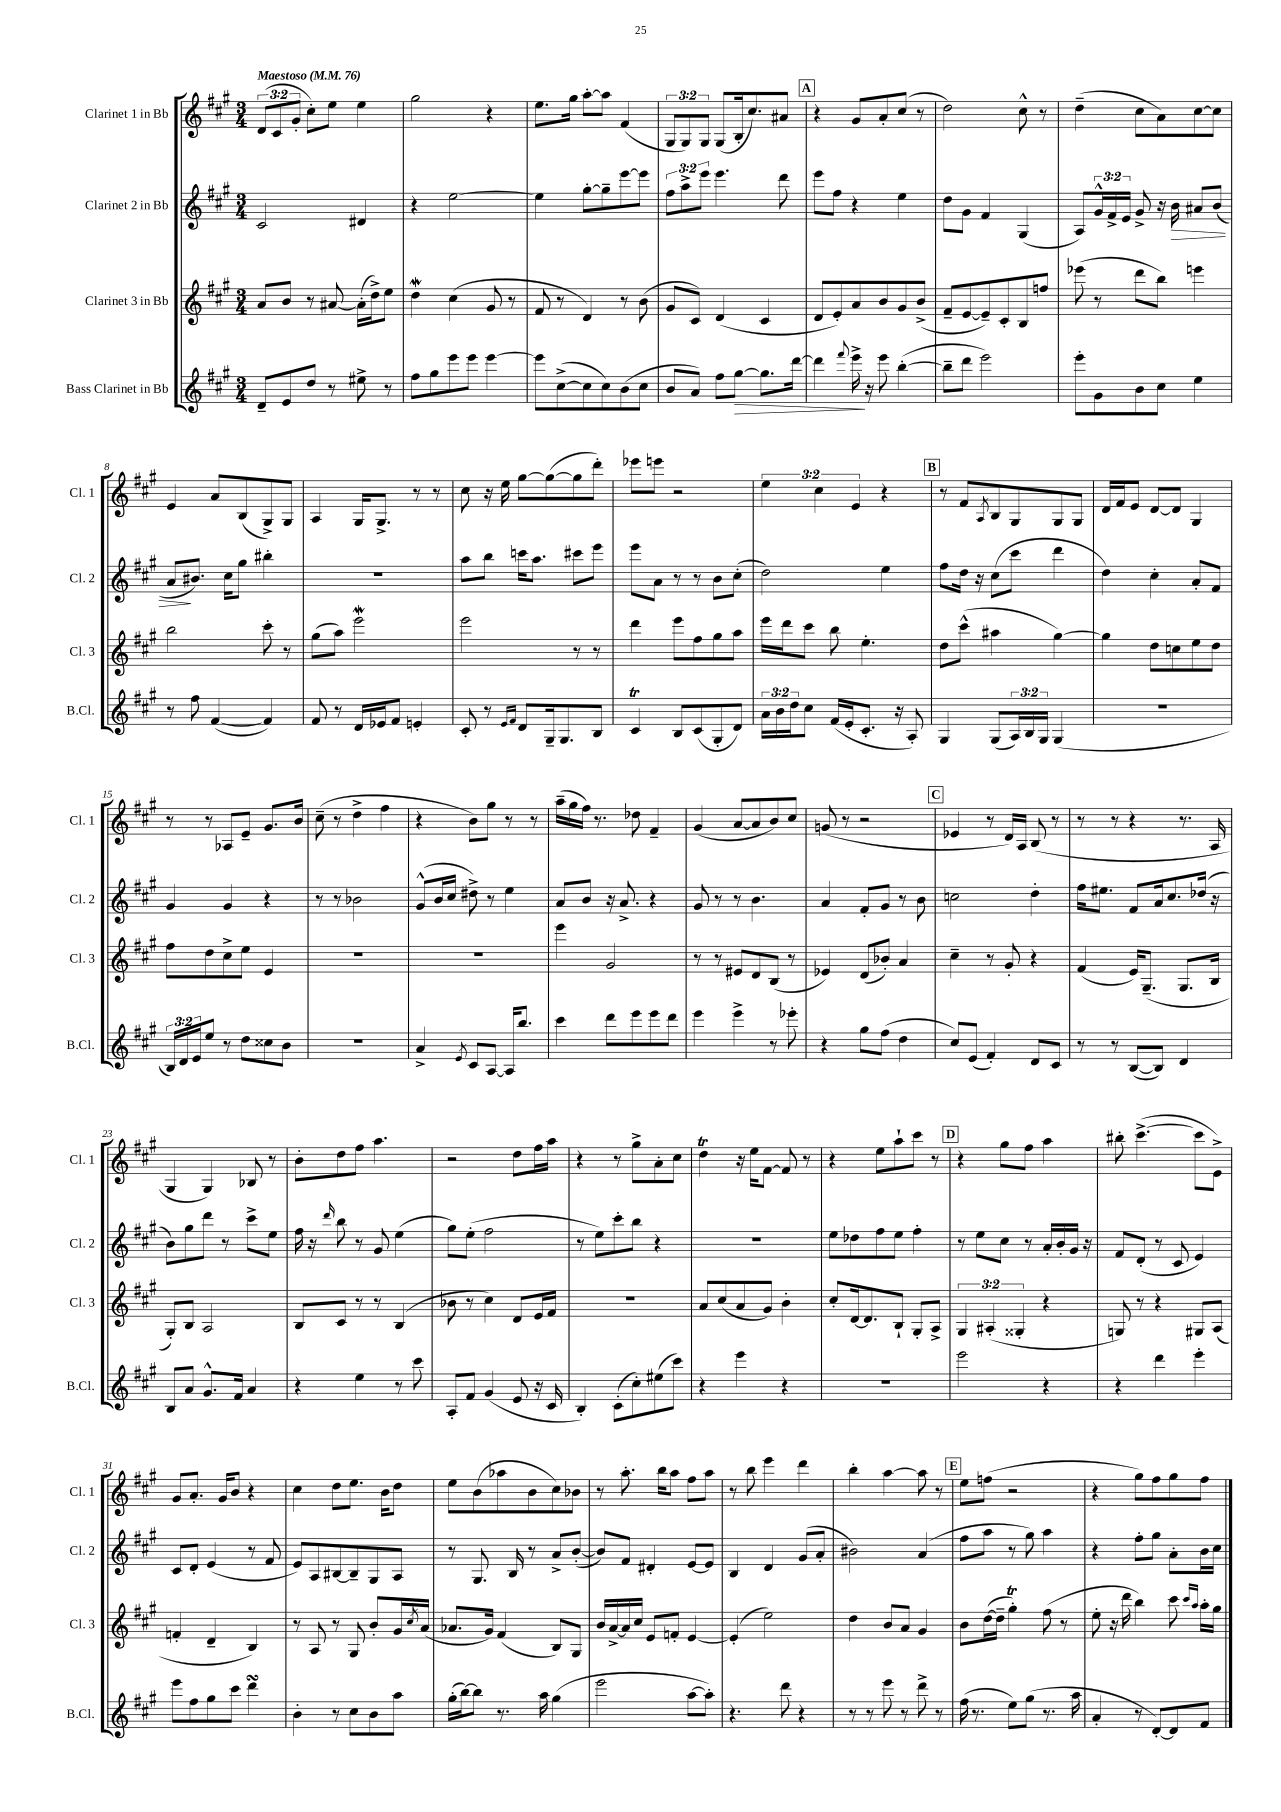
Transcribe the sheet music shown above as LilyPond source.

<<
\new StaffGroup <<
\new Staff = "s0" \with { instrumentName = "Clarinet 1 in Bb" shortInstrumentName = "Cl. 1" } {
    \clef treble \key a \major \numericTimeSignature \time 3/4 \override Staff.TupletNumber.text = #tuplet-number::calc-fraction-text \tempo "Maestoso" 4 = 76
    \tuplet 3/2 { d'8( cis'8 gis'8-. } cis''8-.) e''8 e''4 |
    gis''2 r4 |
    e''8. gis''16 a''8~-. a''8 fis'4( |
    \tuplet 3/2 { gis8 gis8) gis8 } gis8( b16-. cis''8.) ais'8 |
    \mark \markup { \box "A" } r4 gis'8 a'8-. cis''8( r8 |
    d''2) cis''8-^ r8 |
    d''4--( cis''8 a'8) cis''8~ cis''8 |
    e'4 a'8 b8( gis8->) gis8 |
    a4 gis16 gis8.-> r8 r8 |
    cis''8 r16 e''16 gis''8~ gis''8~( gis''8 d'''8-.) |
    ees'''8 e'''8 r2 |
    \tuplet 3/2 { e''4 cis''4 e'4 } r4 |
    \mark \markup { \box "B" } r8 fis'8 \acciaccatura { a8 } b8 gis8 gis8 gis8 |
    d'16 fis'16 e'8 d'8~ d'8 gis4 |
    r8 r8 aes8 e'8-- gis'8. b'16 |
    cis''8--( r8 d''4-> fis''4 |
    r4 b'8) gis''8 r8 r8 |
    a''16--( gis''16 fis''16) r8. des''8 fis'4-- |
    gis'4( a'8~ a'8 b'8) cis''8 |
    g'8( r8 r2 |
    \mark \markup { \box "C" } ees'4 r8 d'16) a16 b8( r8 |
    r8 r8 r4 r8. a16 |
    gis4 gis4) bes8 r8 |
    b'8-. d''8 fis''8 a''4. |
    r2 d''8 fis''16 a''16 |
    r4 r8 gis''8-> a'8-. cis''8 |
    d''4\trill r16 e''16 fis'8~ fis'8 r8 |
    r4 e''8 a''8-! cis'''8 r8 |
    \mark \markup { \box "D" } r4 gis''8 fis''8 a''4 |
    bis''8-. cis'''4.~->( cis'''8 e'8->) |
    gis'8 a'8.-. gis'16 b'8 r4 |
    cis''4 d''8 e''8. b'16 d''8 |
    e''8 b'8( aes''8 b'8 cis''8) bes'8 |
    r8 a''8.-. b''16 a''8 fis''8 a''8 |
    r8 b''8 e'''4 d'''4 |
    b''4-. a''4~ a''8 r8 |
    \mark \markup { \box "E" } e''8 f''8( r2 |
    r4 gis''8) fis''8 gis''8 fis''8 \bar "|." |
}
\new Staff = "s1" \with { instrumentName = "Clarinet 2 in Bb" shortInstrumentName = "Cl. 2" } {
    \clef treble \key a \major \numericTimeSignature \time 3/4 \override Staff.TupletNumber.text = #tuplet-number::calc-fraction-text
    cis'2 dis'4 |
    r4 e''2~ |
    e''4 gis''8~-. gis''8-- e'''8~ e'''8 |
    \tuplet 3/2 { fis''8 a''8-> e'''8 } e'''4. d'''8 |
    \mark \markup { \box "A" } e'''8 fis''8 r4 e''4 |
    d''8 gis'8 fis'4 gis4( |
    a8) \tuplet 3/2 { gis'16-^ fis'16-> e'16 } gis'8-> r16 b'16\> ais'8 b'8( |
    a'8\! bis'8.) cis''16 gis''8 bis''4-. |
    R2. |
    a''8 b''8 c'''16 a''8. cis'''8 e'''8 |
    e'''8 a'8 r8 r8 b'8 cis''8-.( |
    d''2) e''4 |
    \mark \markup { \box "B" } fis''8 d''16 r16 cis''8( cis'''8 d'''4 |
    d''4) cis''4-. a'8-. fis'8 |
    gis'4 gis'4 r4 |
    r8 r8 bes'2 |
    gis'8-^( b'16 cis''16 dis''8->) r8 e''4 |
    a'8 b'8 r16 a'8.-> r4 |
    gis'8 r8 r8 b'4. |
    a'4 fis'8-. gis'8 r8 b'8 |
    \mark \markup { \box "C" } c''2 d''4-. |
    fis''16 eis''8. fis'8 a'16 cis''8. des''16( r16 |
    b'8) gis''8 d'''8 r8 cis'''8-> e''8 |
    fis''16 r16 \grace { d'''16 } b''8 r8 gis'8 e''4( |
    gis''8) e''8-.( fis''2 |
    r8 e''8) cis'''8-. b''8 r4 |
    R2. |
    e''8 des''8 fis''8 e''8 fis''4-. |
    \mark \markup { \box "D" } r8 e''8 cis''8 r8 a'16-. b'16-. gis'16 r16 |
    fis'8 d'8-.( r8 cis'8 e'4) |
    cis'8 d'8-. e'4( r8 fis'8 |
    e'8) a8 bis8~ bis8-- gis8 a8 |
    r8 gis8. b16 r8 a'8-> b'8~-.( |
    b'8) fis'8 dis'4-. e'8~ e'8 |
    b4 d'4 gis'8( a'8-. |
    bis'2) a'4( |
    \mark \markup { \box "E" } fis''8 a''8 r8 gis''8) a''4 |
    r4 fis''8-. gis''8 a'8-. b'16 cis''16 \bar "|." |
}
\new Staff = "s2" \with { instrumentName = "Clarinet 3 in Bb" shortInstrumentName = "Cl. 3" } {
    \clef treble \key a \major \numericTimeSignature \time 3/4 \override Staff.TupletNumber.text = #tuplet-number::calc-fraction-text
    a'8 b'8 r8 ais'8~ ais'16-.( d''16->) e''8 |
    d''4\mordent cis''4( gis'8 r8 |
    fis'8 r8 d'4) r8 b'8( |
    gis'8 cis'8) d'4( cis'4 |
    \mark \markup { \box "A" } d'8 e'8-.) a'8 b'8 gis'8 b'8->( |
    fis'8-- e'8~ e'8--) cis'8-. b8 f''8 |
    ees'''8( r8 d'''8 b''8) e'''4 |
    b''2 cis'''8-. r8 |
    gis''8( a''8) e'''2\mordent |
    e'''2 r8 r8 |
    d'''4 e'''8 fis''8 gis''8 a''8 |
    e'''16 d'''16 cis'''8 b''8 e''4.-. |
    \mark \markup { \box "B" } d''8 cis'''8-^( ais''4 gis''4~) |
    gis''4 d''8 c''8 e''8 d''8 |
    fis''8 d''8 cis''8-> e''8 e'4 |
    R2. |
    R2. |
    e'''4 gis'2 |
    r8 r8 eis'8 d'8 b8( r8 |
    ees'4) d'8( bes'8-.) a'4 |
    \mark \markup { \box "C" } cis''4-- r8 gis'8-. r4 |
    fis'4( e'16) gis8.--( gis8. b16 |
    gis8-.) b8 a2 |
    b8 cis'8 r8 r8 b4( |
    bes'8 r8 cis''4) d'8 e'16 fis'16 |
    R2. |
    a'8 cis''8( a'8 gis'8) b'4-. |
    cis''8-. d'16~ d'8. b8-! gis8-. a8-> |
    \mark \markup { \box "D" } \tuplet 3/2 { gis4 ais4-.( gisis4-. } r4 |
    g8) r8 r4 gis8 a8( |
    f'4-. d'4-- b4) |
    r8 a8 r8 gis8 b'8-. gis'16 \acciaccatura { cis''8 } a'16( |
    aes'8. gis'16) fis'4( b8) gis8 |
    b'16 a'16~-> a'16 cis''16 e'8 f'8-. e'4~ |
    e'4-.( e''2) |
    d''4 b'8 a'8 gis'4 |
    \mark \markup { \box "E" } b'8 d''16~( d''16-- gis''4-.\trill) fis''8( r8 |
    e''8-. r16 d'''16 b''4) cis'''8 \grace { cis'''16 a''16 } a''16-. gis''16 \bar "|." |
}
\new Staff = "s3" \with { instrumentName = "Bass Clarinet in Bb" shortInstrumentName = "B.Cl." } {
    \clef treble \key a \major \numericTimeSignature \time 3/4 \override Staff.TupletNumber.text = #tuplet-number::calc-fraction-text
    d'8-- e'8 d''8 r8 eis''8-> r8 |
    fis''8 gis''8 e'''8 e'''8 e'''4~ |
    e'''8 cis''8~->( cis''8 cis''8) b'8( cis''8 |
    b'8 a'8) fis''8 gis''8~\> gis''8. d'''16~ |
    \mark \markup { \box "A" } d'''4 \appoggiatura { fis'''8 } e'''16->\! r16 e'''8 b''4~-.( |
    b''8-- d'''8 e'''2) |
    e'''8-. gis'8 b'8 cis''8 e''4 |
    r8 fis''8 fis'4~( fis'4) |
    fis'8 r8 d'16 ees'16 fis'8 e'4-. |
    cis'8-. r8 \grace { e'16 fis'16 } d'8 gis16-- gis8. b8 |
    cis'4\trill b8 cis'8( gis8-. d'8) |
    \tuplet 3/2 { a'16 b'16 d''16 } cis''8 fis'16( e'16-. cis'8.-. r16 a8-.) |
    \mark \markup { \box "B" } gis4 gis8( \tuplet 3/2 { a16) b16 gis16 } gis4( |
    R2. |
    \tuplet 3/2 { b16) d'16 e'16 } e''8 r8 d''8 cisis''8 b'8 |
    R2. |
    a'4-> \acciaccatura { e'8 } cis'8 a8~ a16 b''8. |
    cis'''4 d'''8 e'''8 e'''8 d'''8 |
    e'''4 e'''4-> r8 ees'''8-. |
    r4 gis''8 fis''8( d''4 |
    \mark \markup { \box "C" } cis''8) e'8( fis'4-.) d'8 cis'8 |
    r8 r8 b8~( b8) d'4 |
    b8 a'8 gis'8.-^ fis'16 a'4 |
    r4 e''4 r8 cis'''8 |
    a8-. fis'8 gis'4( e'8 r16 cis'16 |
    b4-.) cis'8-.( cis''8-.) eis''8( cis'''8) |
    r4 e'''4 r4 |
    R2. |
    \mark \markup { \box "D" } e'''2 r4 |
    r4 d'''4 e'''4-. |
    e'''8 fis''8 gis''8 cis'''8 d'''4\turn |
    b'4-. r8 cis''8 b'8 a''8 |
    gis''16-.( b''16~) b''8 r8. a''16 gis''4( |
    e'''2 a''8~ a''8-.) |
    r4. d'''8 r4 |
    r8 r8 e'''8 r8 d'''8-> r8 |
    \mark \markup { \box "E" } fis''16( r8. e''8) gis''8( r8. a''16 |
    a'4-. r8 d'8~-.) d'8 fis'8 \bar "|." |
}
>>
>>
